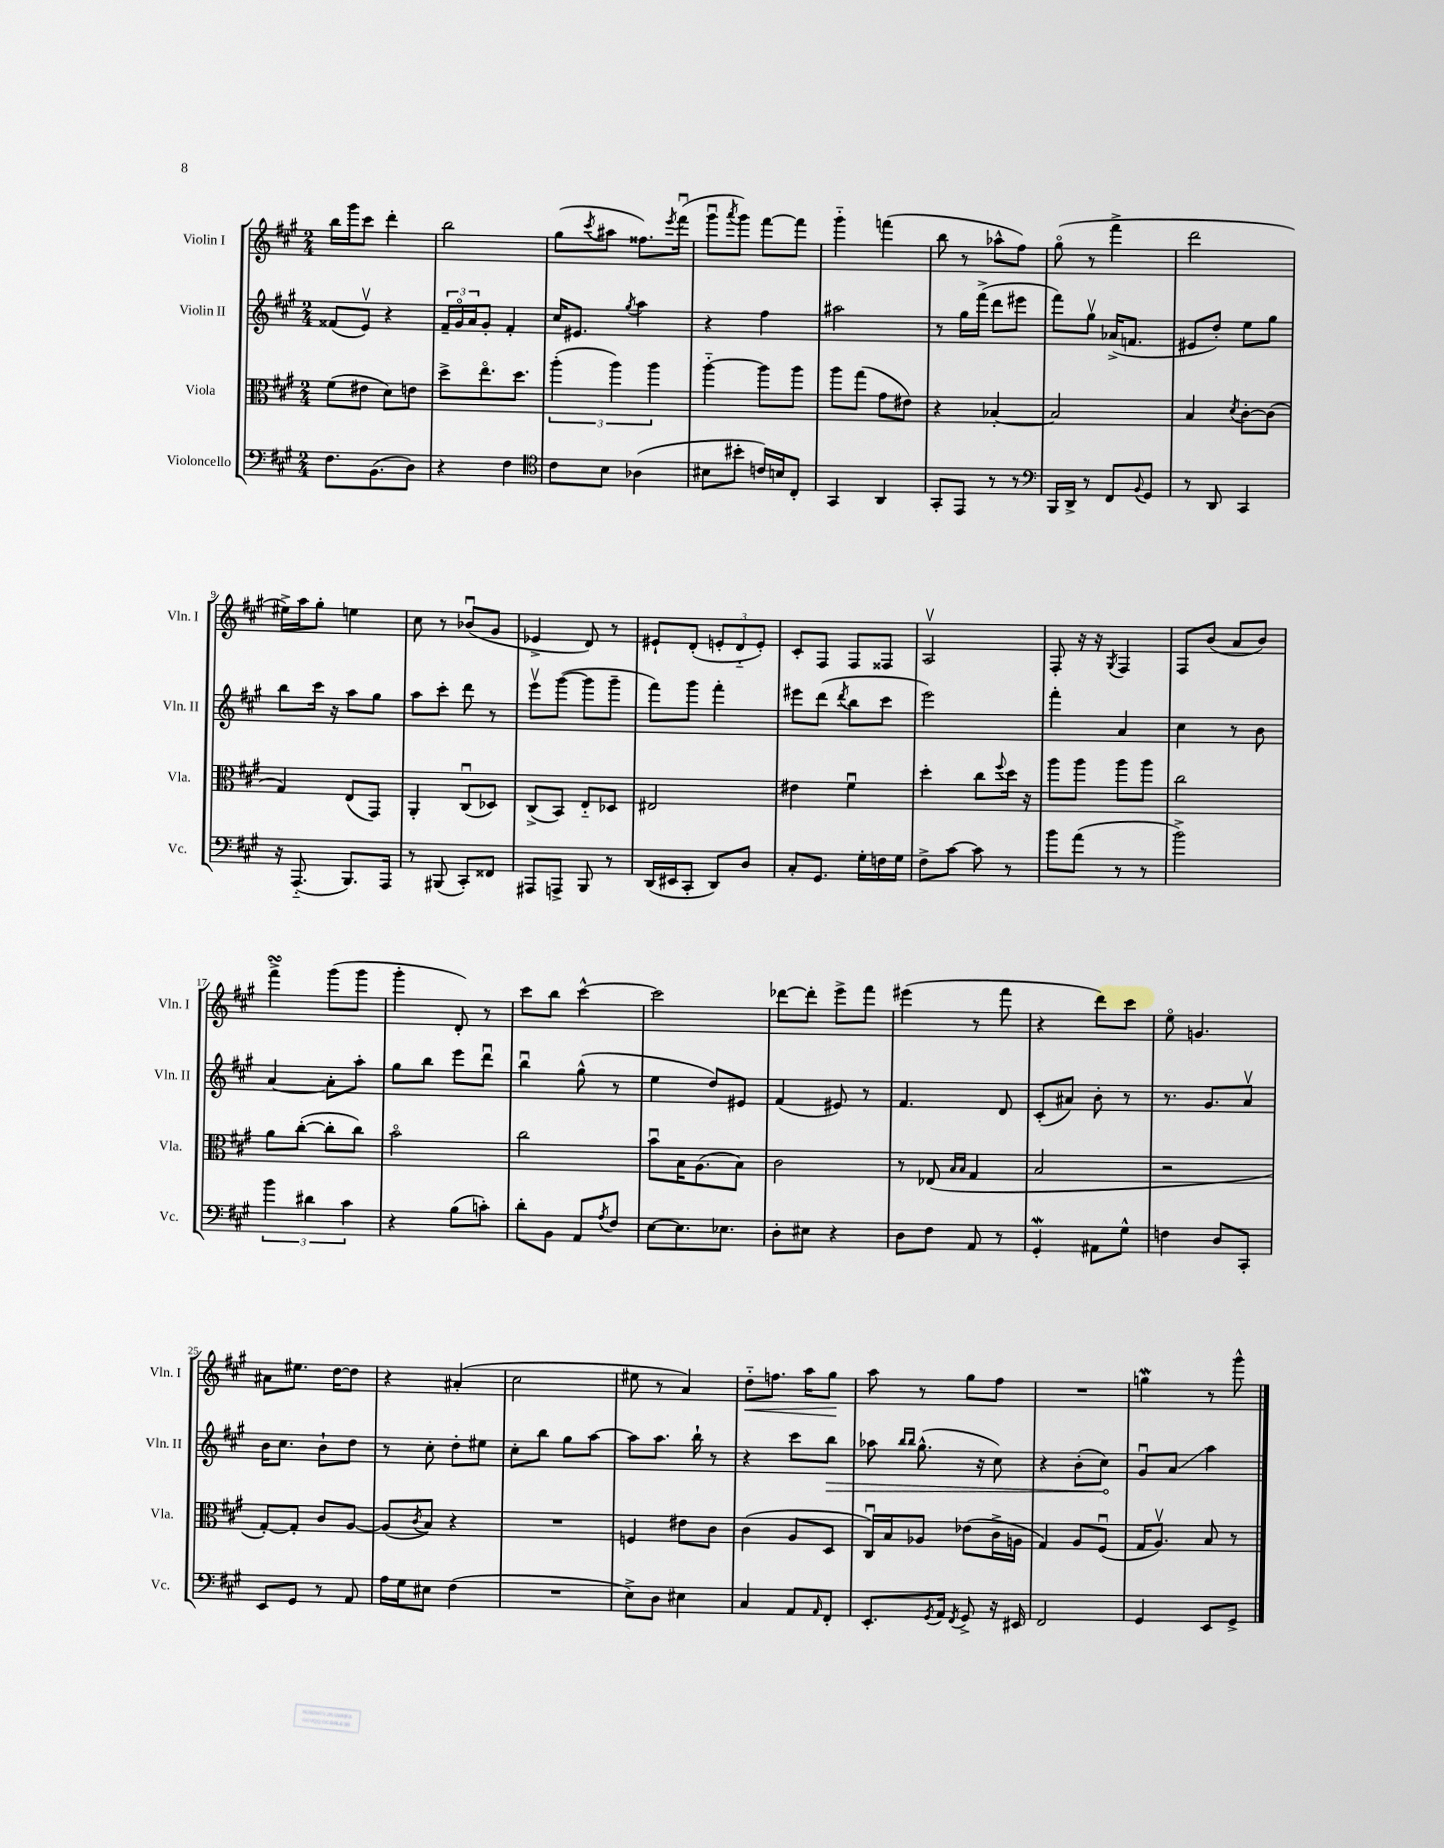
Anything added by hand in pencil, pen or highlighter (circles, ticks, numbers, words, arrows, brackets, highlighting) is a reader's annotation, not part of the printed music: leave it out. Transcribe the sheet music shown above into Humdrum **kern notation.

**kern	**kern	**kern	**kern
*staff4	*staff3	*staff2	*staff1
*clefF4	*clefC3	*clefG2	*clefG2
*k[f#c#g#]	*k[f#c#g#]	*k[f#c#g#]	*k[f#c#g#]
*M2/4	*M2/4	*M2/4	*M2/4
8.F#	(8f#	(8f##	16bb
.	.	.	16ggg#
.	8e#	8ev)	8ccc#
(8.BB	.	.	.
.	8d)	4r	4ddd'
8D)	8e	.	.
=	=	=	=
4r	8dd^	24f#~	2bb
.	.	24g#o	.
.	.	24a	.
.	8.eeo	8g#'	.
4F#	.	4f#'	.
.	8.dd	.	.
=	=	=	=
*clefC4	*	*	*
8c#	(6aa'	16cc#	(8gg#
.	.	8.e#	.
.	.	.	8qccc#
8B	.	.	8aa#
.	6aa)	.	.
.	.	8qgg#	.
(4A-	.	4aa	8.ff##)
.	6aa	.	.
.	.	.	8qeee
.	.	.	(16fff#u
=	=	=	=
8B#	[4aa'~	4r	8ggg#u
.	.	.	8qaaa
8b#'	.	.	8ggg#)
16c)	8aa]	4ff#	[8fff#
16B	.	.	.
8C#'	8aa	.	8fff#]
=	=	=	=
4GG#	8aa	2aa#	4ggg#'~
.	(8gg#	.	.
4AA	8g#	.	(4fff
.	8e#)	.	.
=	=	=	=
8GG#'	4r	8r	8bb
8EE	.	16gg#	8r
.	.	(16fff#^	.
8r	[4B-'	8ddd	8aa-^^
8r	.	8eee#	8ff#)
=	=	=	=
*clefF4	*	*	*
16BBB	2B-]	8fff#)	(8gg#o
16DD^	.	.	.
8r	.	8gg#v	8r
8FF#	.	(16a-^	4fff#^
.	.	8.f	.
8qqBB	.	.	.
8GG#	.	.	.
=	=	=	=
8r	4B	8e#	2ddd
8DD	.	8dd')	.
.	8qd	.	.
4CC#	[8c#'	8ee	.
.	(8c#]	8gg#	.
=	=	=	=
16r	4G#)	8bb	16ee#^)
(8.AAA'~	.	.	16aa
.	.	16ccc#	8gg#'
.	.	16r	.
8.BBB)	(8E	8aa	4ee
.	8GG#)	8gg#	.
16AAA	.	.	.
=	=	=	=
8r	4AA'	8aa	8cc#
(8BBB#	.	8ccc#'	8r
8CC#')	(8C#u	8ddd	(8b-u
8FF##	8D-)	8r	8g#
=	=	=	=
8AAA#	(8C#^	8eeev	4e-^
8AAA^	8BB)	([8ggg#	.
8BBB	8E'~	8ggg#]	8d)
8r	8D-	8ggg#~	8r
=	=	=	=
(16DD	2E#	8fff#)	8e#`
16EE#	.	.	.
8CC#'	.	8ggg#	(8d'
8DD)	.	4fff#'	12e'
.	.	.	12d'~
8D	.	.	.
.	.	.	12e')
=	=	=	=
8C#'	4e#	8eee#	8c#'
8.GG#	.	(8ddd	8F#
.	.	8qddd	.
.	4f#u	8bb	8F#
16G#'	.	.	.
16F	.	8ccc#	8F##
16G#	.	.	.
=	=	=	=
8F#^	4dd'	2eee)	2Av
[8c#	.	.	.
8c#]	8cc#	.	.
.	8qqff#	.	.
8r	16dd	.	.
.	16r	.	.
=	=	=	=
8b	8aa	4fff#'	8F#'
(8a	8aa	.	16r
.	.	.	16r
.	.	.	8qG#
8r	8aa	4a	4F#
8r	8aa	.	.
=	=	=	=
2b^)	2cc#	4cc#	8F#
.	.	.	(8b
.	.	8r	8a
.	.	8b	8b)
=	=	=	=
6b	8a	[4a	4fff#^
.	([8cc#'	.	.
6d#	.	.	.
.	8cc#']	8a']	(8ggg#
6c#	.	.	.
.	8cc#)	8aa'	8ggg#
=	=	=	=
4r	2bo	8gg#	4ggg#'
.	.	8bb	.
(8B	.	8eee	8d')
8c')	.	8dddu	8r
=	=	=	=
8d'	2cc#	4bbu	8ccc#
8BB	.	.	8bb
8AA	.	(8gg#^^	[4ccc#^^
8qA	.	.	.
8F#	.	8r	.
=	=	=	=
[8E	8bu	4ee	2ccc#]
8.E]	16B	.	.
.	(8.A	.	.
.	.	8dd)	.
8.E-	.	.	.
.	8B)	8e#	.
=	=	=	=
8D'	2c#	(4f#	[8ddd-
8E#	.	.	8ddd-']
4r	.	8e#)	8eee^
.	.	8r	8fff#
=	=	=	=
8D	8r	4.f#	(4eee#
8F#	(8E-	.	.
.	16qqB	.	.
.	16qqB	.	.
8AA	4G#	.	8r
8r	.	8d	8fff#
=	=	=	=
4GG#'	2B	(8c#'	4r
.	.	8a#)	.
8AA#	.	8b'	8ddd)
8G#^^	.	8r	8ccc#
=	=	=	=
4F	2r	8.r	8eeo
.	.	.	4.g
.	.	8.g#	.
8D	.	.	.
8CC#'	.	8av	.
=	=	=	=
8EE	[8G#')	16b	8a#
.	.	8.cc#	.
8GG#	8G#']	.	8.ee#
8r	8c#	8b`	.
.	.	.	[16dd
8AA	[8A	8dd	8dd]
=	=	=	=
16A	(8A]	8r	4r
16G#	.	.	.
.	8qc#	.	.
8E#	8B)	8cc#'	.
(4F#	4r	8dd'	(4a#'
.	.	8ee#	.
=	=	=	=
2r	2r	8cc#'	2cc#
.	.	8bb	.
.	.	8gg#	.
.	.	[8aa	.
=	=	=	=
8E^)	4F	8aa]	8ee#
8D	.	8.aa	8r
4E#	8e#	.	4a)
.	.	16bb`	.
.	8c#	8r	.
=	=	=	=
4C#	(4c#	4r	8dd'~
.	.	.	8.ff
8AA	8A	8ccc#	.
.	.	.	16aa
16qqAA	.	.	.
8FF#'	8D	8bb	8gg#
=	=	=	=
8.EE'	16C#u)	8aa-	8aa
.	16B	.	.
.	.	16qqbb	.
.	.	16qqbb	.
.	8A-	(8.gg#^^	8r
8qGG#	.	.	.
16AA	.	.	.
8qFF#	.	.	.
8GG#^	(8e-	.	8gg#
.	.	16r	.
16r	16c#^	8cc#)	8ff#
16EE#	16A	.	.
=	=	=	=
2FF#	4G#)	4r	2r
.	8A	(8b'	.
.	(8F#u	8cc#)	.
=	=	=	=
4GG#	16G#	8g#u	4gg
.	8.Av)	.	.
.	.	8a	.
8EE	8B	4aa	8r
8GG#^	8r	.	8ggg#^^
==	==	==	==
*-	*-	*-	*-
